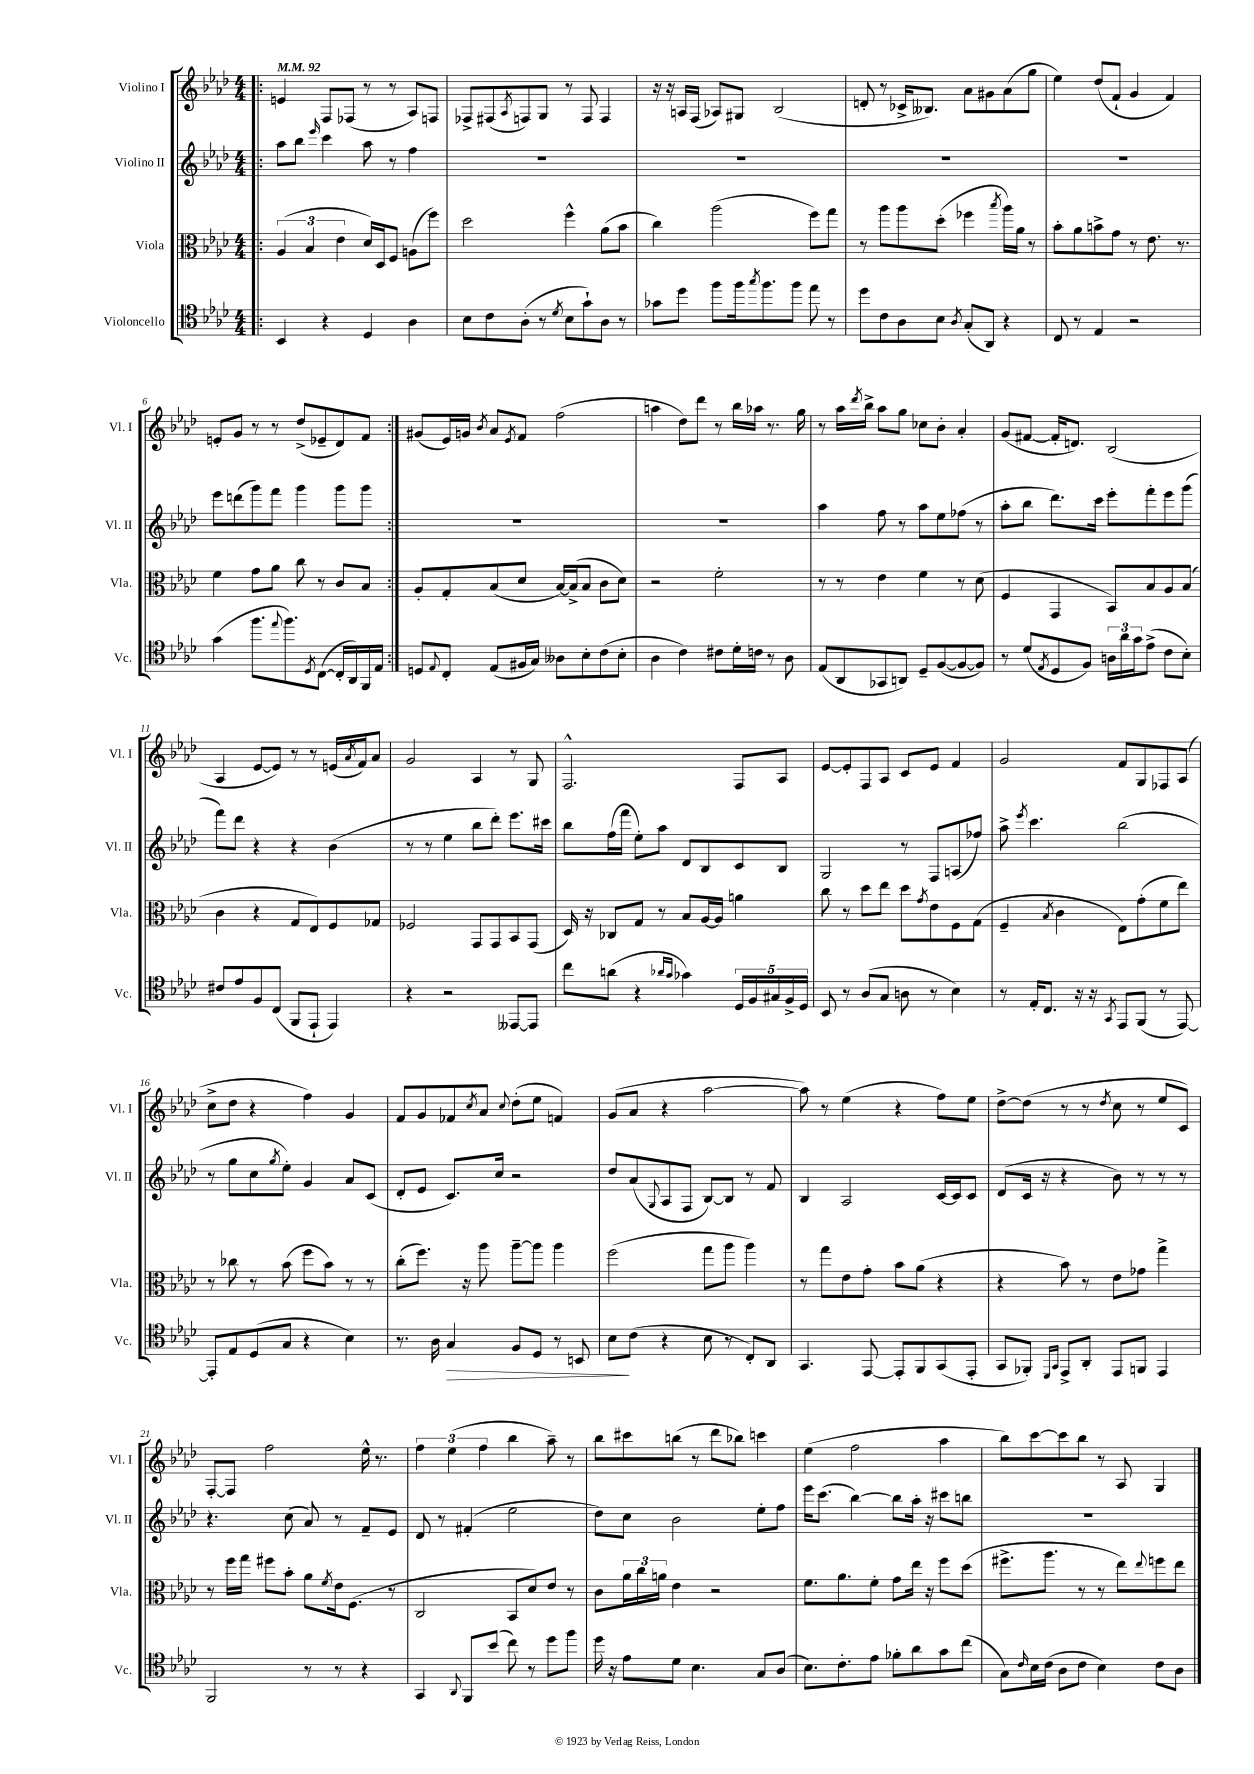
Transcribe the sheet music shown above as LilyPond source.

<<
\new StaffGroup <<
\new Staff = "s0" \with { instrumentName = "Violino I" shortInstrumentName = "Vl. I" } {
    \clef treble \key aes \major \numericTimeSignature \time 4/4 \tempo 4 = 92
    \repeat volta 2 { \bar ".|:" e'4 f8 fes8( r8 r8 aes8) f8 |
    fes8-> fis8( \acciaccatura { aes8 } f8) g8 r8 f8 f4 |
    r16 r16 a16 f16( aes8) gis8 bes2( |
    d'8-. r8 ces'16-> beses8.) aes'8 gis'8 aes'8( g''8 |
    ees''4) des''8( f'8-! g'4 f'4) |
    e'8-. g'8 r8 r8 des''8->( ees'8-- des'8) f'8 | }
    gis'8( ees'16) g'16 \acciaccatura { bes'8 } aes'8 \acciaccatura { ees'8 } f'8 f''2( |
    a''4 des''8) des'''8 r8 bes''16 aes''16 r8. g''16 |
    r8 aes''16 \acciaccatura { des'''8 } bes''16-> aes''8 g''8 ces''8 bes'8-. aes'4-. |
    g'8( fis'8~ fis'16-. d'8.) bes2( |
    aes4 ees'8~ ees'8) r8 r8 e'16( \acciaccatura { aes'8 } f'16) aes'8 |
    g'2 aes4 r8 g8 |
    f2.-^ f8 aes8 |
    ees'8~ ees'8-. f8 aes8 c'8 ees'8 f'4 |
    g'2 f'8 g8 fes8 aes8( |
    c''8-> des''8 r4 f''4) g'4 |
    f'8 g'8 fes'8 \acciaccatura { c''8 } aes'8 \appoggiatura { c''8 } des''8-.( ees''8 f'4) |
    g'8( aes'8 r4 aes''2~ |
    aes''8) r8 ees''4( r4 f''8) ees''8 |
    des''8~-> des''8( r8 r8 \acciaccatura { des''8 } c''8 r8 ees''8 c'8) |
    f8~-. f8 f''2 ees''16-^ r8. |
    \tuplet 3/2 { f''4 ees''4( f''4 } bes''4 aes''8--) r8 |
    bes''8 cis'''8 b''8( r8 des'''8 bes''8) c'''4 |
    ees''4( f''2 aes''4 |
    bes''8) c'''8~ c'''8 bes''8 r8 aes8 g4 \bar "|." |
}
\new Staff = "s1" \with { instrumentName = "Violino II" shortInstrumentName = "Vl. II" } {
    \clef treble \key aes \major \numericTimeSignature \time 4/4
    \repeat volta 2 { \bar ".|:" aes''8 bes''8 \grace { ees'''16 } c'''4 aes''8 r8 f''4 |
    R1 |
    R1 |
    R1 |
    R1 |
    ees'''8 d'''8( g'''8) f'''8 g'''4 g'''8 g'''8 | }
    R1 |
    R1 |
    aes''4 f''8 r8 aes''8 ees''8 fes''8( r8 |
    aes''8-. bes''8 des'''8.) c'''16 ees'''8-. f'''8-. ees'''8 g'''8( |
    f'''8) des'''8 r4 r4 bes'4( |
    r8 r8 ees''4 bes''8 des'''8-.) ees'''8. cis'''16 |
    bes''8 f''16( f'''16 ees''8-.) aes''8 des'8 bes8 c'8 bes8 |
    g2 r8 f8 a8( fes''8) |
    aes''8-> \acciaccatura { ees'''8 } c'''4. bes''2( |
    r8 g''8 c''8 \acciaccatura { g''8 } ees''8-.) g'4 aes'8 c'8( |
    des'8-. ees'8 c'8.) c''16 r2 |
    des''8 aes'8( \appoggiatura { g8 } aes8 f8 bes8~) bes8 r8 f'8 |
    bes4 aes2 c'16~ c'16 c'8 |
    des'8( c'16 r16 r4 bes'8) r8 r8 r8 |
    r4. c''8( aes'8) r8 f'8-- ees'8 |
    des'8 r8 fis'4-.( ees''2 |
    des''8) c''8 bes'2 ees''8-. f''8 |
    ees'''16 c'''8.( bes''4~) bes''8 aes''16-. r16 cis'''8 b''8 |
    R1 \bar "|." |
}
\new Staff = "s2" \with { instrumentName = "Viola" shortInstrumentName = "Vla." } {
    \clef alto \key aes \major \numericTimeSignature \time 4/4
    \repeat volta 2 { \bar ".|:" \tuplet 3/2 { aes4( bes4 ees'4 } des'16) des16 f8 a8( f''8) |
    des''2 f''4-^ aes'8( bes'8 |
    c''4) aes''2( f''8) g''8 |
    r8 aes''8 aes''8 des''8-.( fes''4 \acciaccatura { bes''8 } aes''16) aes'16 r8 |
    bes'8-. aes'8 b'8-> g'8 r8 ees'8. r8. |
    f'4 g'8 aes'8 c''8 r8 c'8 bes8 | }
    aes8-. g8-. bes8( des'8 bes16~) bes16->( bes8 c'8 des'8) |
    r2 f'2-. |
    r8 r8 ees'4 f'4 r8 des'8( |
    f4 g,4 bes,8) bes8 aes8 bes8( |
    c'4 r4 g8 ees8) f8 ges8 |
    fes2 g,8 g,8 bes,8 g,8( |
    des16) r16 ces8 g8 r8 bes8 aes16~ aes16 a'4 |
    c''8 r8 des''8 ees''8 des''8 \acciaccatura { g'8 } ees'8 f8 g8( |
    f4-- \acciaccatura { bes8 } c'4 ees8) g'8-.( f'8 ees''8) |
    r8 ces''8 r8 bes'8( f''8 bes'8) r8 r8 |
    c''8-.( f''8.) r16 aes''8 aes''8~-- aes''8 aes''4 |
    f''2( g''8 aes''8 aes''4) |
    r8 g''8 ees'8 g'8-. bes'8 aes'8( r4 |
    r4 bes'8) r8 ees'8 ges'8 g''4-> |
    r8 f''16 g''16 fis''8 bes'8-. aes'8 \acciaccatura { f'8 } ees'16 f8.( r8 |
    c2 bes,8 des'8) ees'8 r8 |
    c'8 \tuplet 3/2 { aes'16 c''16 a'16 } ees'4 r2 |
    f'8. aes'8. f'8-. g'8 ees''16 r16 f''8 des''8( |
    fis''8.-> aes''8. r8 r8 ees''8) \appoggiatura { ees''8 } f''8 ees''8 \bar "|." |
}
\new Staff = "s3" \with { instrumentName = "Violoncello" shortInstrumentName = "Vc." } {
    \clef tenor \key aes \major \numericTimeSignature \time 4/4
    \repeat volta 2 { \bar ".|:" bes,4 r4 des4 aes4 |
    bes8 c'8 aes8-.( r8 \acciaccatura { des'8 } bes8 g'8-!) aes8 r8 |
    ges'8 des''8 f''8 f''16 \acciaccatura { g''8 } f''8. f''8 ees''8 r8 |
    des''8 c'8 aes8 bes8 \acciaccatura { aes8 } g8-.( aes,8) r4 |
    c8 r8 ees4 r2 |
    g'4( f''8. \appoggiatura { ees''8 } f''8.) \acciaccatura { des8 } c8~( c16-. aes,16) f,16 ees16 | }
    d8 \appoggiatura { ees8 } c8-. ees8( fis16 g16) aeses8 bes8-. c'8( bes8-. |
    aes4 c'4) cis'8 des'16-. c'16 r8 aes8 |
    ees8( aes,8 ges,8 a,8) des8-- f8~( f8~ f8) |
    r8 des'8( \acciaccatura { ees8 } des8 f8) \tuplet 3/2 { a16 aes'16 g'16 } ees'8->( c'8 bes8-.) |
    cis'8 ees'8 f8 c8( f,8 ees,8-! ees,4) |
    r4 r2 eeses,8~ eeses,8 |
    c''8 a'8( r4 \grace { aes'16 g'16 } ges'4) \tuplet 5/4 { des16 f16 gis16 f16-> des16 } |
    bes,8 r8 aes8( g8 a8 r8 bes4) |
    r8 ees16-. c8. r16 r16 \acciaccatura { g,8 } ees,8 f,8( r8 ees,8~) |
    ees,8-. ees8 des8( g8 r4 bes4) |
    r8. aes16 g4\> f8 des8 r8 b,8 |
    bes8\! c'8( r4 bes8 r8 c8-.) aes,8 |
    g,4. ees,8~ ees,8-. f,8 g,8( ees,8-. |
    g,8 fes,8-.) \grace { des,16 g,16 } ees,8-> aes,8-. ees,8 f,8 ees,4 |
    f,2 r8 r8 r4 |
    g,4 \appoggiatura { aes,8 } f,8 bes'8( c''8) r8 des''8 f''8 |
    des''16 r16 ees'8 des'8 bes4. g8 aes8( |
    bes8.) c'8.-. ees'8 fes'8-. aes'8 g'8 c''8( |
    g8) \grace { c'16 } bes16 c'16( aes8 c'8 bes4) c'8 aes8 \bar "|." |
}
>>
>>
